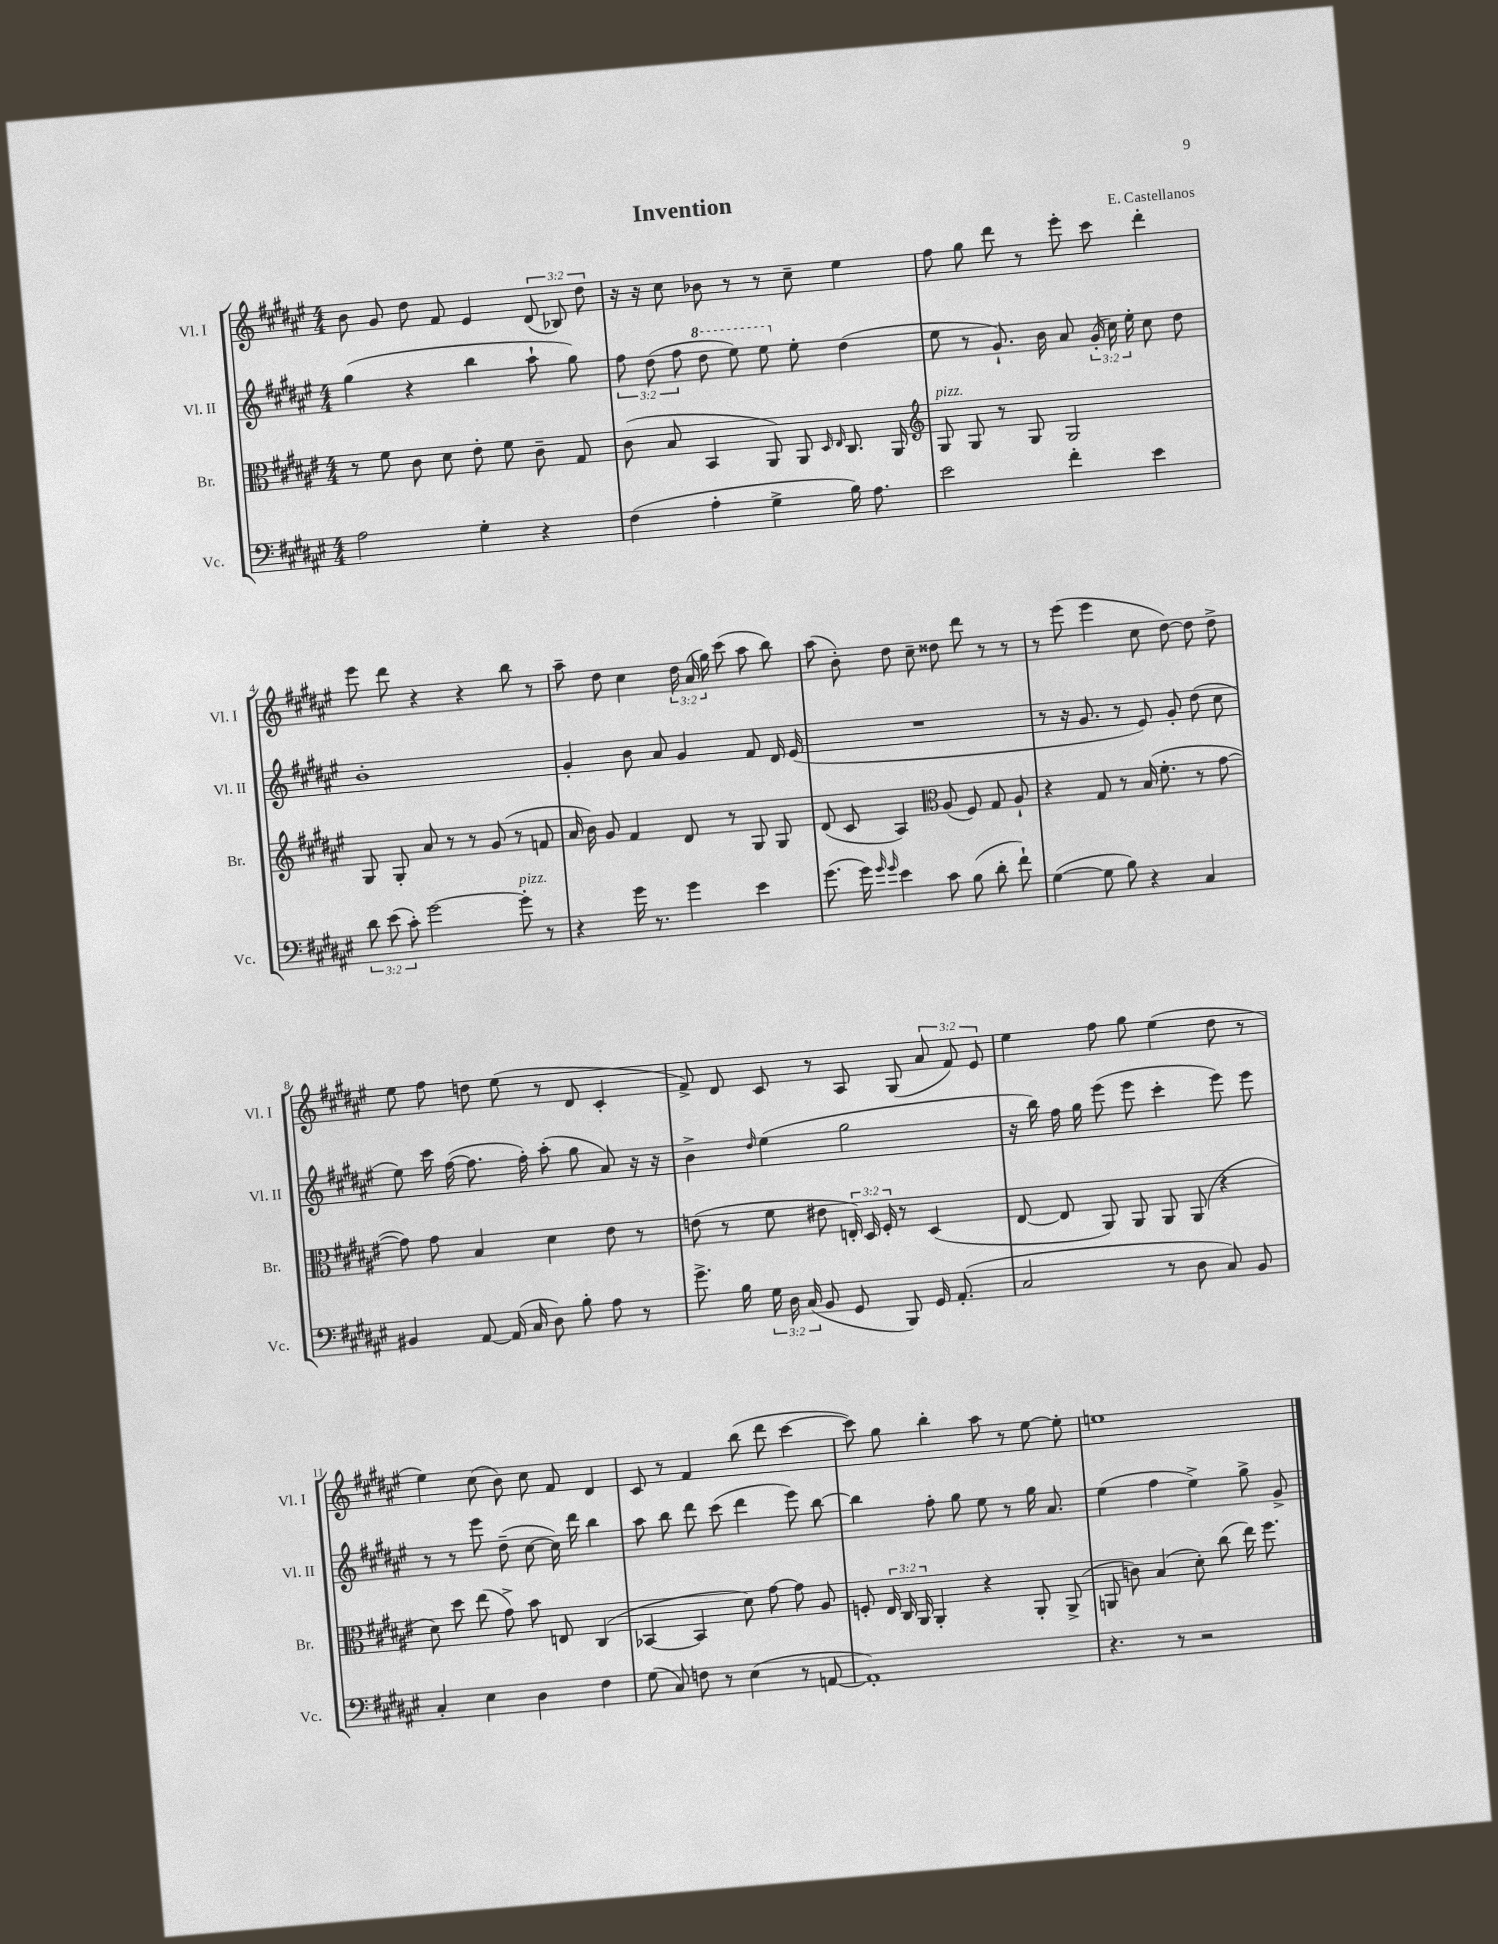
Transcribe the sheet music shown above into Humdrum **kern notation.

**kern	**kern	**kern	**kern
*part4	*part3	*part2	*part1
*staff4	*staff3	*staff2	*staff1
*I"Vc.	*I"Br.	*I"Vl. II	*I"Vl. I
*I'Vc.	*I'Br.	*I'Vl. II	*I'Vl. I
*clefF4	*clefC3	*clefG2	*clefG2
*k[f#c#g#d#a#e#]	*k[f#c#g#d#a#e#]	*k[f#c#g#d#a#e#]	*k[f#c#g#d#a#e#]
*M4/4	*M4/4	*M4/4	*M4/4
=1	=1	=1	=1
2A#\	8r	(4gg#\	8b\
.	8f#\	.	8g#/
.	8c#\	4r	8dd#\
.	8d#\	.	8f#/
4G#'\	8e#'\	4bb\	4e#/
.	8f#\	.	.
4r	8c#~\	8aa#`\	(12d#/
.	.	.	12B-X/)
.	8G#/	8gg#\)	.
.	.	.	12dd#\
=2	=2	=2	=2
(4F#\	(8c#\	12ff#\	16r
.	.	.	16r
.	.	(12dd#\	.
.	8B/	.	8cc#\
.	.	12ff#\	.
*	*	*8va	*
4A#'\	4BB/	8ddd#\	8b-X\
.	.	8eee#\)	8r
4G#^\	8AA#/)	8eee#\	8r
*	*	*X8va	*
.	8AA#/	8ee#'\	8cc#~\
.	16qqD#/	.	.
.	16qqE#/	.	.
16B\)	8.C#/	(4dd#\	4ee#\
8.A#\	.	.	.
.	16AA#/	.	.
=3	=3	=3	=3
*	*clefG2	*	*
!	!LO:TX:a:i:t=pizz.	!	!
2e#\	8G#/	8ee#\	8ff#\
.	8G#/	8r	8gg#\
.	8r	8.g#`/)	8ddd#\
.	8G#/	.	8r
.	.	16b\	.
4f#'\	2G#/	8a#/	8eee#'\
.	.	(24g#'/	8ccc#\
.	.	24cc#\)	.
.	.	24ee#'\	.
4e#\	.	8cc#\	4ddd#'\
.	.	8dd#\	.
!!LO:LB:g=z
=4	=4	=4	=4
12d#\	8G#/	1b'	8eee#\
(12e#\	.	.	.
.	8G#'/	.	8ddd#\
12c#'\)	.	.	.
[2g#\	8a#/	.	4r
.	8r	.	.
.	8r	.	4r
.	(8g#/	.	.
!LO:TX:a:i:t=pizz.	!	!	!
8g#'\]	8r	.	8bb\
8r	8fn/	.	8r
=5	=5	=5	=5
4r	16a#/	4g#'/	8aa#~\
.	16b\)	.	.
.	8g#/	.	8dd#\
16g#\	4f#/	8b\	4cc#\
8.r	.	.	.
.	.	8a#/	.
4g#\	8d#/	4g#/	24dd#\
.	.	.	(24a#/
.	.	.	24gg#\)
.	8r	.	(8ccc#\
4e#\	8G#/	8f#/	8aa#\
.	8G#/	16d#/	8bb\)
.	.	(16e#/	.
=6	=6	=6	=6
(8.g#\	(8d#/	1r	(8aa#\
.	8c#/	.	8b'\)
16g#\)	.	.	.
16qqg#/	.	.	.
16qqg#/	.	.	.
4e#\	4A#/)	.	8dd#\
.	.	.	8cc#~\
*	*clefC3	*	*
8c#\	(8A#/	.	8dd##X\
(8B\	8F#/)	.	8ddd#\
8d#'\	8G#/	.	8r
8f#`\)	8A#`/	.	8r
=7	=7	=7	=7
([4G#\	4r	8r	8r
.	.	16r	(8eee#\
.	.	8.g#/	.
8G#\]	8G#/	.	4eee#\
8B\)	8r	8r	.
4r	(16B/	8e#/)	8cc#\
.	8.f#'\	.	.
.	.	8g#'/	[8dd#\)
4C#/	8r	(8dd#\	8dd#\]
.	[8g#\	8cc#\	8dd#^\
!!LO:LB:g=z
=8	=8	=8	=8
4BB#X/	8g#\])	8ee#\)	8ee#\
.	8g#\	16ccc#\	8ff#\
.	.	([16ff#\	.
[8AA#/	4B/	8.ff#\]	8ddn\
(16AA#/]	.	.	(8ee#\
16C#/	.	16ff#'\)	.
8D#\)	4d#\	(8aa#'\	8r
8B'\	.	8gg#\	8d#/
8A#\	8e#\	8a#/)	4c#'/
8r	8r	16r	.
.	.	16r	.
=9	=9	=9	=9
8.g#^\	(8en\	4b^\	8f#^/)
.	8r	.	8d#/
16B\	.	.	.
.	.	16qqdd#/	.
24G#\	8f#\	(4ee#\	8c#/
24D#\	.	.	.
(24C#/	.	.	.
8BB/	8e#X\	.	8r
8GG#/	24En'/)	2gg#\	8A#/
.	24D#/	.	.
.	24F#'/	.	.
8BBB/)	8r	.	(8G#/
16GG#/	(4D#/	.	12a#/
(8.AA#'/	.	.	.
.	.	.	12f#/)
.	.	.	12e#/
=10	=10	=10	=10
2C#/	[8E#/	16r	4ee#\
.	.	16bb\)	.
.	8E#/]	16ff#\	.
.	.	16gg#\	.
.	8AA#/)	(8eee#\	8ff#\
.	8AA#/	8eee#\	8gg#\
8r	8AA#/	4ccc#'\	(4ee#\
8D#\	(8AA#/	.	.
8C#/)	4r	8eee#\)	8dd#\
8BB/	.	8eee#\	8r
!!LO:LB:g=z
=11	=11	=11	=11
4C#'/	8d#\)	8r	4ee#\)
.	8dd#\	8r	.
4E#\	(8ee#\	8eee#\	(8cc#\
.	8g#^\)	(8dd#~\	8b\)
4D#\	8b\	[8cc#\	8cc#\
.	8En/	16cc#\])	8f#/
.	.	16ddd#\	.
4F#\	(4C#/	4bb\	4d#/
=12	=12	=12	=12
(8G#\	[4BB-X/	8aa#\	8c#/
8C#/)	.	8bb\	8r
8Fn\	4BB-/]	8ddd#\	4f#/
8r	.	(8ccc#\	.
(4E#\	8d#\)	4ddd#\	(8bb\
.	[8g#\	.	8ddd#\
8r	8g#\]	8eee#\)	[4ccc#\
[8AAn/	8A#/	[8bb\	.
=13	=13	=13	=13
1AA'])	8Fn'/	4bb\]	8ccc#\])
.	24E#/	.	8gg#\
.	24C#/	.	.
.	24AA#/	.	.
.	4AA#'/	8ff#'\	4bb'\
.	.	8gg#\	.
.	4r	8ee#\	8aa#\
.	.	8r	8r
.	8AA#'/	16gg#\	[8ee#\
.	.	8.a#/	.
.	(8AA#^/	.	8ee#'\]
=14	=14	=14	=14
4.r	8AAn/	(4ee#\	1een
.	8cn\)	.	.
.	(4B/	4ff#\	.
8r	.	.	.
2r	8d#'\)	4ee#^\)	.
.	(8cc#\	.	.
.	16ee#\)	8gg#^\	.
.	8.ff#\	.	.
.	.	8g#^/	.
==	==	==	==
*-	*-	*-	*-
